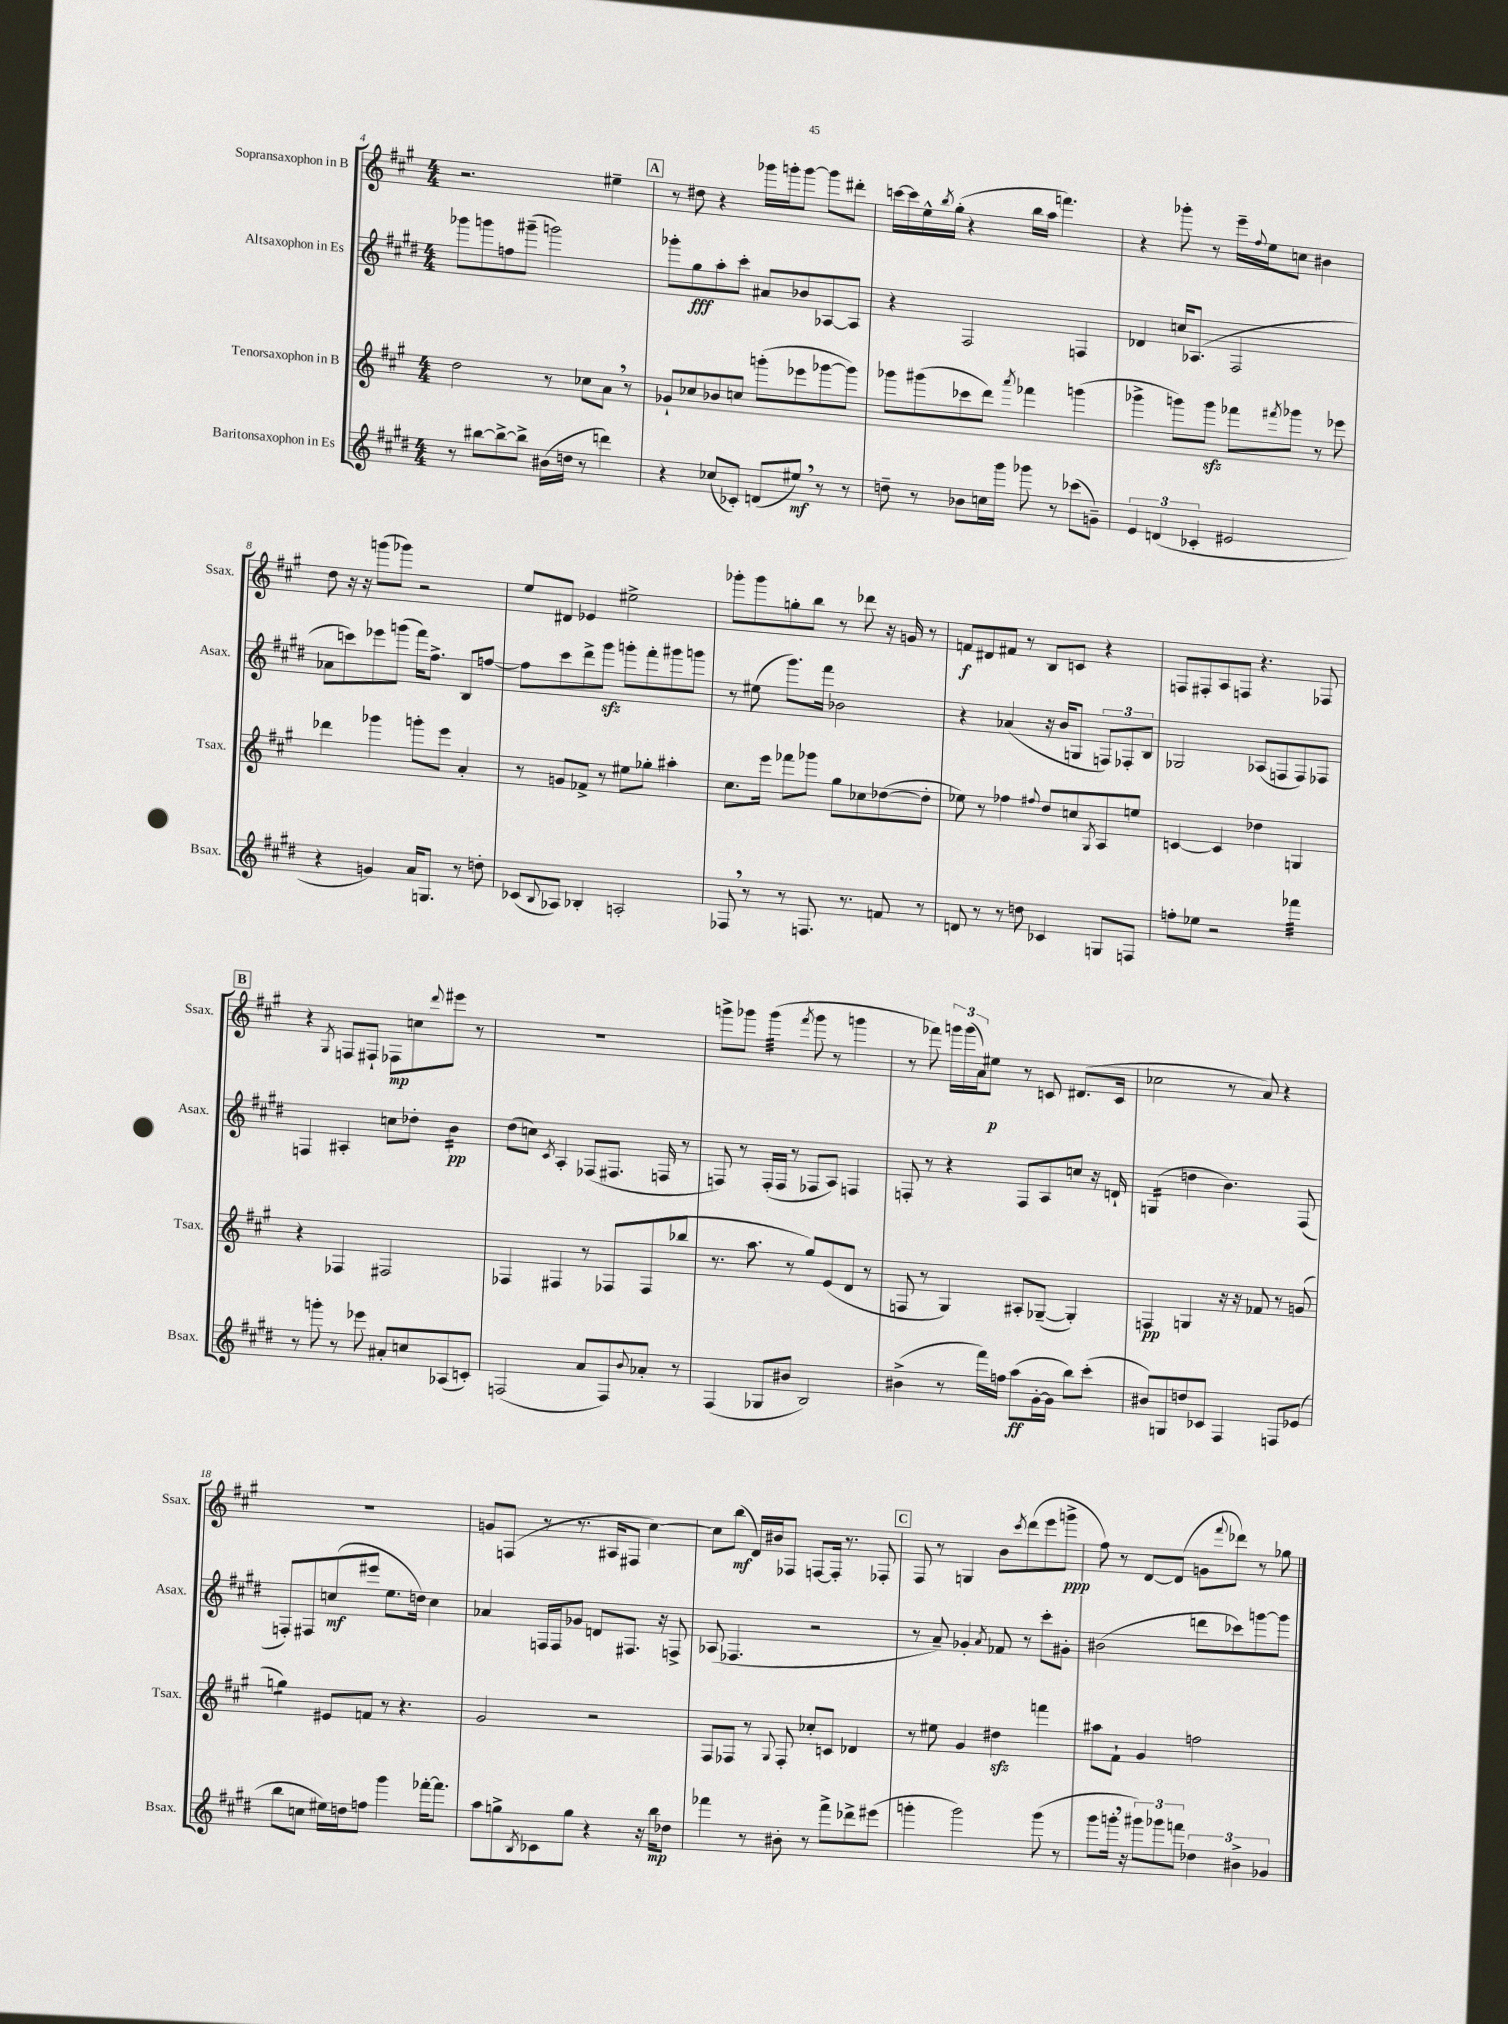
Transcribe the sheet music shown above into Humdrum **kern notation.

**kern	**kern	**kern	**kern
*staff4	*staff3	*staff2	*staff1
*clefG2	*clefG2	*clefG2	*clefG2
*k[f#c#g#d#]	*k[f#c#g#]	*k[f#c#g#d#]	*k[f#c#g#]
*M4/4	*M4/4	*M4/4	*M4/4
8r	2dd	8ggg-	2.r
[8bb#	.	8ggg	.
8bb#^_	.	8ff	.
8bb#^]	.	(8ggg#~	.
(16b#	8r	2ggg)	.
16dd	.	.	.
8r	8cc-	.	.
4ddd)	8a	.	4ee#~
.	8r	.	.
=	=	=	=
4r	8g-`	8ggg-'	8r
.	8cc-	8gg#	8dd#
(8cc-	8b-	8aa'	4r
8c-')	8cc	8ccc#'	.
(8d	(8ggg'	8a#	16ggg-
.	.	.	16ggg'
8ee#)	8eee-	8b-	[8ggg
8r	[8ggg-	[8A-	8ggg]
8r	8ggg-])	8A-]	8ddd#'
=	=	=	=
8dd~	8ggg-	4r	[16ccc
.	.	.	16ccc]
8r	(8ggg#	.	16ee^^
.	.	.	8qbb
.	.	.	(16gg#'
8b-	8ccc-	2F#	4r
16cc	8ddd)	.	.
16ggg#	.	.	.
.	8qaaa	.	.
8ggg-	4fff-	.	16bb
.	.	.	16aa
8r	.	.	4.fff)
(8ccc-	(4ggg	4F	.
8g~)	.	.	.
=	=	=	=
6e	4ggg-^	4d-	4r
(6d	.	.	.
.	8ggg)	16cc	8ggg-'
.	.	(8.A-	.
6c-'	.	.	.
.	8ggg	.	8r
2e#	8fff-	2F#	16eee~
.	.	.	8qqff#
.	.	.	16ee
.	8qfff#	.	.
.	8ggg-	.	8cc
.	8r	.	4b#
.	8eee-	.	.
=	=	=	=
4r	4ddd-	8a-	8dd
.	.	8ccc)	16r
.	.	.	16r
4g)	4ggg-	8eee-	(8ggg
.	.	(8ggg	8ggg-)
16a	8ggg'	16fff#)	2r
8.G	.	8.ff#^	.
.	8eee	.	.
8r	4a'	8B	.
8dd'	.	[8ff	.
=	=	=	=
(8c-	8r	8ff]	8ee
8qqB	.	.	.
8A-)	8g	8ccc#	8d#
4B-'	8f-^	8ddd#^	4e-
.	8r	8ggg#	.
2A'	8ee#	8ggg'	2ee#^
.	8gg-'	8fff#'	.
.	4aa#'	8ggg#	.
.	.	8ggg	.
=	=	=	=
8F-	8.cc#	8r	8ggg-'
8r	.	(8ee#	8ggg-
.	16eee	.	.
8r	8fff-	8.ggg#)	8gg'
8.F	8ggg-	.	8bb
.	.	16fff#	.
.	8gg#	2b-	8r
8.r	.	.	.
.	8cc-	.	8ddd-
8f	([8dd-	.	16r
.	.	.	16g
8r	8dd-']	.	8r
=	=	=	=
8d	8ee-)	4r	8f
8r	8r	.	8d#
8r	4ff-	(4a-	8f#
8dd	.	.	8r
.	8qqff#	.	.
4c-	8dd	16r	8B
.	.	16b	.
.	8cc	8G	8c
.	8qG#	.	.
8G	8A	12F)	4r
.	.	12F-'	.
8F	8ee	.	.
.	.	12B	.
=	=	=	=
8ff'	[4c	2G-	8F
8ee-	.	.	8F#'
2r	4c]	.	8A
.	.	.	8F
.	4dd-	(8A-	4.r
.	.	8F	.
4fff-	4G	8F)	.
.	.	8F-	8F-
=	=	=	=
8r	4r	4F	4r
8ggg'	.	.	.
.	.	.	8qG#
8r	4F-	4A#'	8F
8eee-	.	.	8F#`
8a#'	2F#	8cc	8F-
8cc	.	8dd-'	8cc
.	.	.	8qqddd
(8A-	.	4b	8eee#
8c')	.	.	8r
=	=	=	=
(2F	4F-	(8dd#	1r
.	.	8cc)	.
.	.	8qc#	.
.	4F#	4A'	.
8a	8r	(8F-	.
8F)	8F-	8.F#	.
8qqb	.	.	.
8a-'	(8F-	.	.
.	.	16F	.
8r	8bb-	8r	.
=	=	=	=
(4F#	8.r	8F)	8ggg^
.	.	8r	8ggg-
.	8.aa	.	.
8G-	.	(16F'	(4ggg-
.	.	16F	.
8b#	8r	8r	.
.	.	.	8qfff#
2B)	8gg#)	8F-	8ggg-
.	(8e	8A)	8r
.	8d	4F	4ggg
.	8r	.	.
=	=	=	=
(4b#^	8F	8F'	8r
.	8r	8r	8fff-)
8r	4G#)	4r	24ggg
.	.	.	(24ggg
.	.	.	24a)
16fff#)	.	.	8ee#
16ff	.	.	.
(8aa	8A#'	8F	8r
[16g#'	([8G-~	8A	8c
16g#]	.	.	.
8bb)	4G-'])	8cc	(8.d#
(8ccc#'	.	16r	.
.	.	16d`	16c
=	=	=	=
8b#)	4F	(4G	2cc-
8G	.	.	.
8dd	4G	4dd	.
8c-	.	.	.
4F#	16r	4.b)	8r
.	16r	.	.
.	8f-	.	8a)
8F	8r	.	4r
(8e-	(8g	(8F#	.
=	=	=	=
8bb	4gg)	8F')	1r
8cc	.	8F#	.
16ee#)	8e#	(8cc	.
16dd	.	.	.
8ff	8f	8eee#	.
4ggg#	8r	8.ee	.
.	4.r	.	.
.	.	16dd)	.
[16fff-'	.	4cc	.
8.fff-]	.	.	.
=	=	=	=
8aa	2g#	4a-	8g
8gg^	.	.	(8F
8qB	.	.	.
8c-	.	16F	8r
.	.	16F	.
8gg	.	8g-	8.r
4r	2r	8d	.
.	.	.	16A#
.	.	8.F#	8F#
16r	.	.	[4cc#)
16bb	.	16r	.
8dd-	.	8F^	.
=	=	=	=
4fff-	8F#	(8A-	8cc#]
.	8F-	4.F-	(8bb
8r	8r	.	16d)
.	.	.	16b#
.	8qqG#	.	.
8b#'	8F-'	.	8F-
8r	8cc-'	2r	[8F
8fff-^	8c	.	16F']
.	.	.	8.r
8ddd-^	4d-	.	.
(8eee#	.	.	8F-'
=	=	=	=
4ggg'	8r	8r	8F#
.	8ee#	8a~)	8r
2ggg)	4g#	4g-'	4G
.	.	8qa	.
.	4dd#	8f-	8b
.	.	.	8qccc#
.	.	8r	(8ddd
(8ggg	4fff	8ccc#'	8eee
8r	.	8g#'	8ggg^
=	=	=	=
8ggg#	8aa#	(2b#	8ff#)
16ggg'	8f#`	.	8r
16r	.	.	.
12ggg#)	4g#	.	[8d
12ggg-	.	.	.
.	.	.	(8d]
12fff	.	.	.
6dd-	2ff	8ddd	8g
.	.	.	8qqfff#
.	.	8ccc-)	8ddd-)
6b#^	.	.	.
.	.	[8ggg	8r
6g-	.	.	.
.	.	8ggg]	8gg-
==	==	==	==
*-	*-	*-	*-
